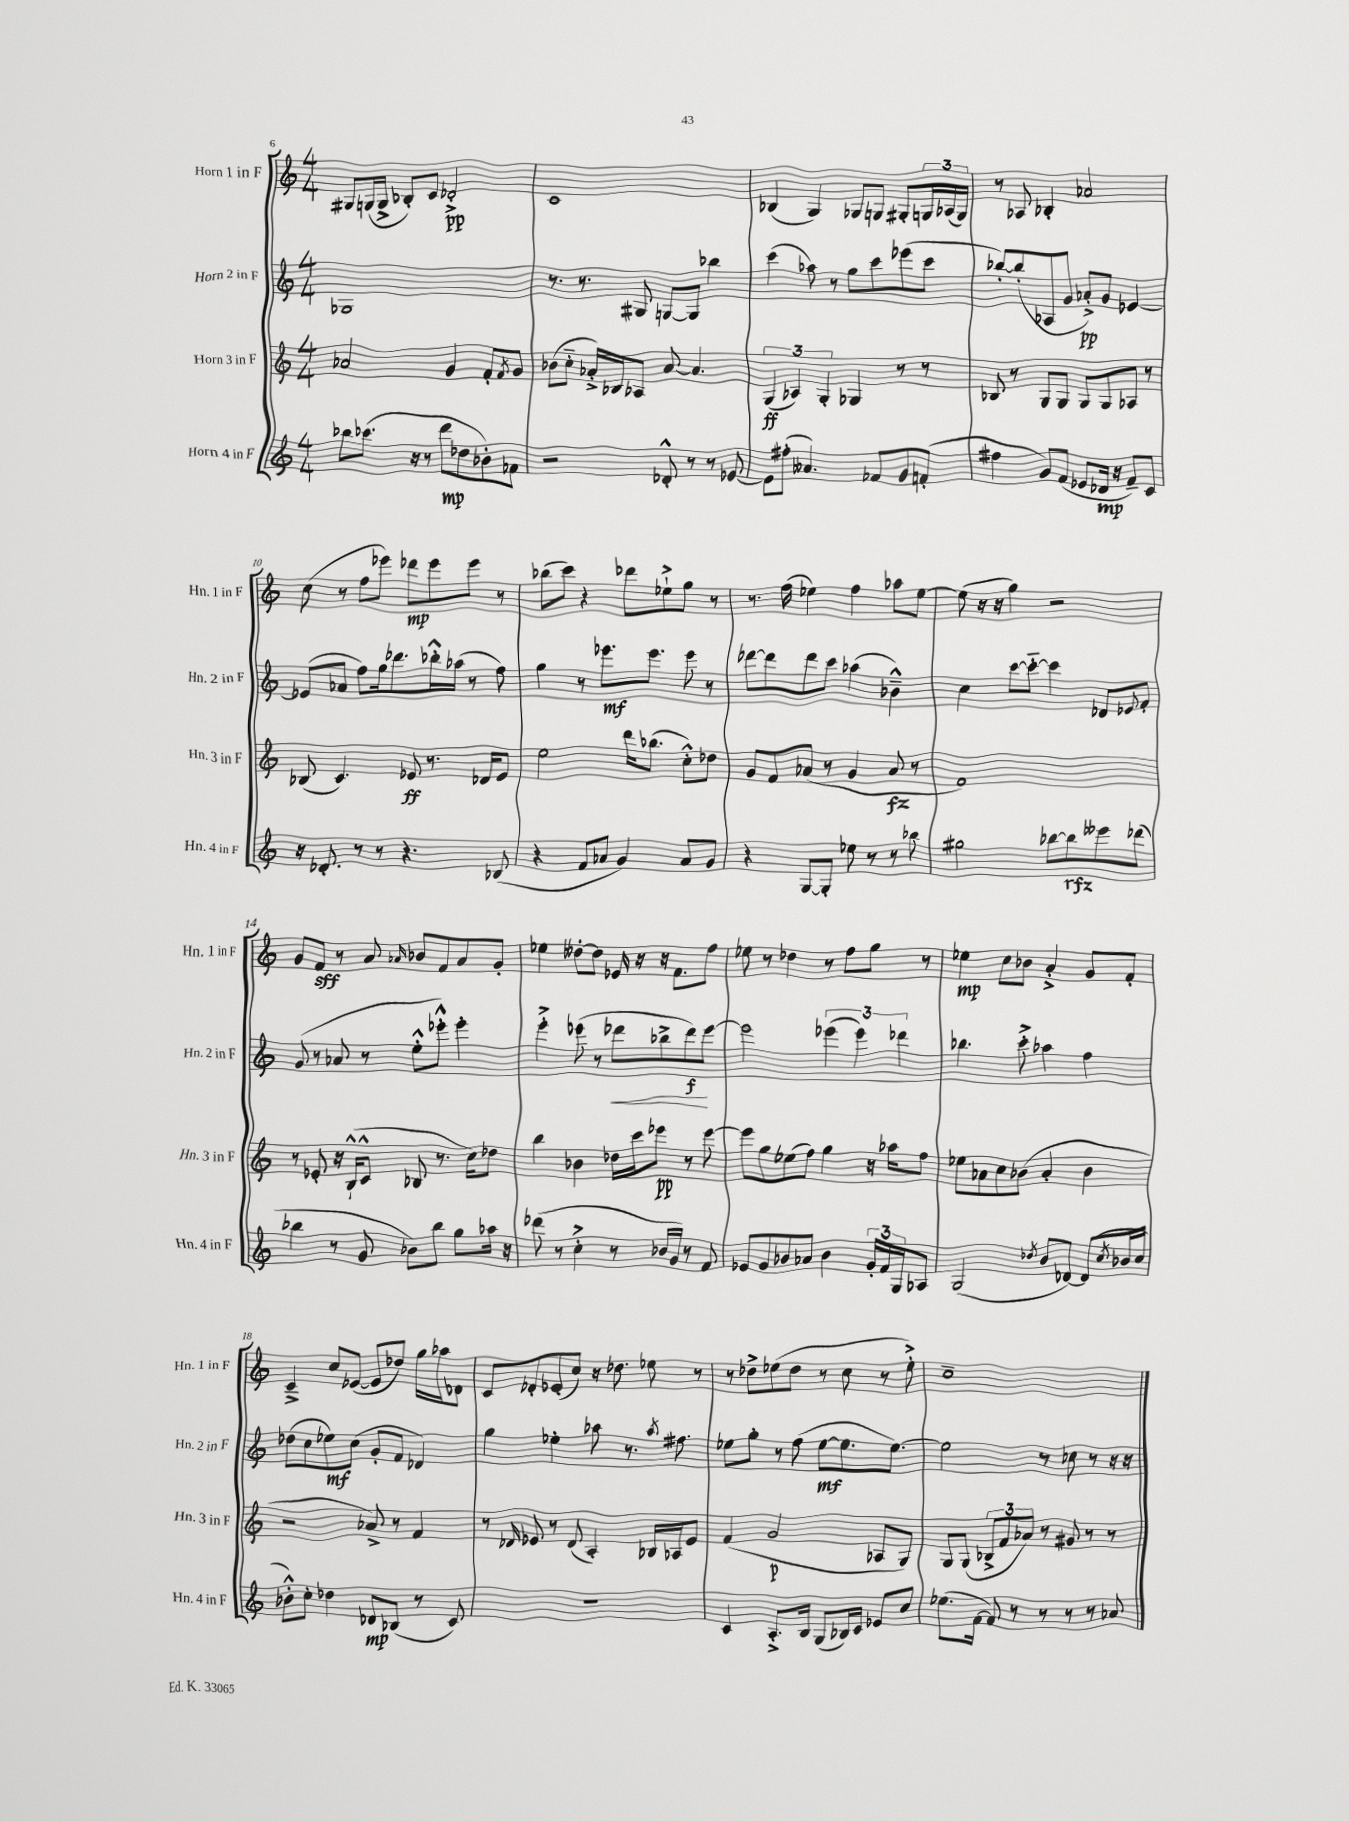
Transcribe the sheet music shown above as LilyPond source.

<<
\new StaffGroup <<
\new Staff = "s0" \with { instrumentName = "Horn 1 in F" shortInstrumentName = "Hn. 1 in F" } {
    \clef treble \key c \major \numericTimeSignature \time 4/4
    gis8 g16( g16-> bes8-.) c'8 des'2-.->\pp |
    c'1 |
    bes4( g4) ges8 g8 gis8-. \tuplet 3/2 { g16 aes16( g16) } |
    r8 aes8 bes4-. aes'2 |
    c''8( r8 f''8 ees'''8) des'''8\mp ees'''8 ees'''8 r8 |
    bes''8( c'''8) r4 des'''8 ees''8-!-> g''8 r8 |
    r8. f''16( ees''4) f''4 aes''8 ees''8~ |
    ees''8( r16 r16 g''4) r2 |
    g'8 f'8\sff r8 a'8 \grace { aes'16 } bes'8 f'8 aes'8 g'8-. |
    ees''4 deses''8~-. deses''8 ees'16 r16 r16 f'8. f''8 |
    ees''8 r8 des''4 r8 f''8 g''8 r8 |
    ees''4\mp c''8 bes'8 a'4-.-> g'8 f'8-. |
    c'4---> c''8 ees'8~( ees'8 des''8) g''16 aes''16 des'8 |
    c'8 des'8-. ees'8-.( c''8) r16 des''8. ees''8 r8 |
    r8 des''8-> ees''8( des''8 r8 c''8 r8 ees''8-.->) |
    c''1-- \bar "|." |
}
\new Staff = "s1" \with { instrumentName = "Horn 2 in F" shortInstrumentName = "Hn. 2 in F" } {
    \clef treble \key c \major \numericTimeSignature \time 4/4
    ges1 |
    r8. r8. gis8 g8~ g8 bes''4 |
    c'''4( aes''8) r8 g''8 c'''8 ees'''8( c'''8 |
    bes''8~-.) bes''8-.( aes8 g'8 aes'8-.->\pp) g'8 ees'4~ |
    ees'8( aes'8 f''8) g''16 des'''8. bes''16-.-^ aes''16( r8 f''8) |
    g''4 r8 ees'''8.\mf ees'''8. ees'''8 r8 |
    des'''8~ des'''8 des'''8 c'''8 aes''4( bes'4---^) |
    c''4 c'''8~ c'''8~-_ c'''4 des'8 \appoggiatura { ees'8 } f'8-. |
    g'8( r8 aes'8 r8 e''8-.-^ ees'''8-.-^) ees'''4-. |
    e'''4-.-> ees'''8( r8 des'''8\< bes''8-> des'''8\f\!) ees'''8~ |
    ees'''2 \tuplet 3/2 { ees'''4( ees'''4) des'''4 } |
    bes''4. c'''8-.-> aes''4 f''4 |
    des''8( c''8 ees''8\mf) c''8( g'8-. f'8 des'4) |
    g''4 ees''4-. aes''8 r8. \acciaccatura { aes''8 } fis''8. |
    ees''8 g''8-. r8 f''8( ees''8~\mf ees''8. ees''8.~) |
    ees''2 r8 ces''8 r8 r16 r16 \bar "|." |
}
\new Staff = "s2" \with { instrumentName = "Horn 3 in F" shortInstrumentName = "Hn. 3 in F" } {
    \clef treble \key c \major \numericTimeSignature \time 4/4
    aes'2 g'4 f'8-. \acciaccatura { f'8 } g'8 |
    bes'8( c''8-_ aes'16-.->) bes16 aes8 aes'8~ aes'4. |
    \tuplet 3/2 { g4\ff( aes4) g4-. } ges4 r8 r8 |
    bes8 r8 g8 g8 g8 g8 aes8 r8 |
    bes8( c'4.) ees'8\ff r8. des'16 ees'8 |
    e''2 d'''16 bes''8.( c''8-.-^) des''8 |
    g'8 f'8 aes'8( r8 g'4 aes'8\fz r8 |
    f'1) |
    r8 ees'8-. r16 b16-!-^( c'8-^ bes8 r8. c''16) des''8 |
    b''4 bes'4 des''16 c'''16 ees'''8\pp r8 ees'''8~ |
    ees'''8 g''8 ees''8( f''8) g''4 r16 aes''16 f''8 |
    ees''8 aes'8 c''8 bes'8( aes'4-. bes'4 |
    r2 aes'8->) r8 f'4 |
    r8 \grace { des'16 } ees'8 r8 des'8( a4-.) bes16 aes16 ees'8 |
    f'4( g'2\p aes8 g8) |
    g8 g8( \tuplet 3/2 { bes8-> f'8 aes'8) } r8 gis'8 r8 r8 \bar "|." |
}
\new Staff = "s3" \with { instrumentName = "Horn 4 in F" shortInstrumentName = "Hn. 4 in F" } {
    \clef treble \key c \major \numericTimeSignature \time 4/4
    bes''8 ces'''8.( r16 r8 d'''8\mp des''8 bes'8-.) fes'8 |
    r2 des'8-.-^ r8 r8 ees'8~ |
    ees'8 fis''8-.( aeses'4.) fes'8 g'8 f'8-.( |
    fis''4 g'8) f'8( ees'8 des'16\mp r16 f'8--) c'8 |
    r16 des'8.-. r8 r8 r4. bes8( |
    r4 f'8 aes'8 g'4) aes'8 g'8 |
    r4 g8~ g8-. ees''8 r8 r8 bes''8 |
    gis''2 bes''8~ bes''8\rfz eeses'''8 des'''8( |
    bes''4 r8 g'8 bes'8) bes''8 g''8 aes''16 r16 |
    des'''8( r8 c''4-.-> r8 bes'16 g'16) r8 f'8 |
    ees'8 g'8 bes'8 aes'8 bes'4 \tuplet 3/2 { g'16-. f'16 g16 } aes8 |
    g2( \acciaccatura { des''8 } b'8 des'8~) des'8( \acciaccatura { c''8 } bes'16 c''16 |
    bes'8-.-^) c''8-. des''4 des'8\mp bes8( r8 c'8) |
    R1 |
    c'4 a8.-.-> b16 g8( bes16) c'16 ees'8 c''8 |
    ees''8.( f'16~ f'8) r8 r8 r8 r8 aes'8 \bar "|." |
}
>>
>>
\layout { \context { \Score currentBarNumber = #6 } }
